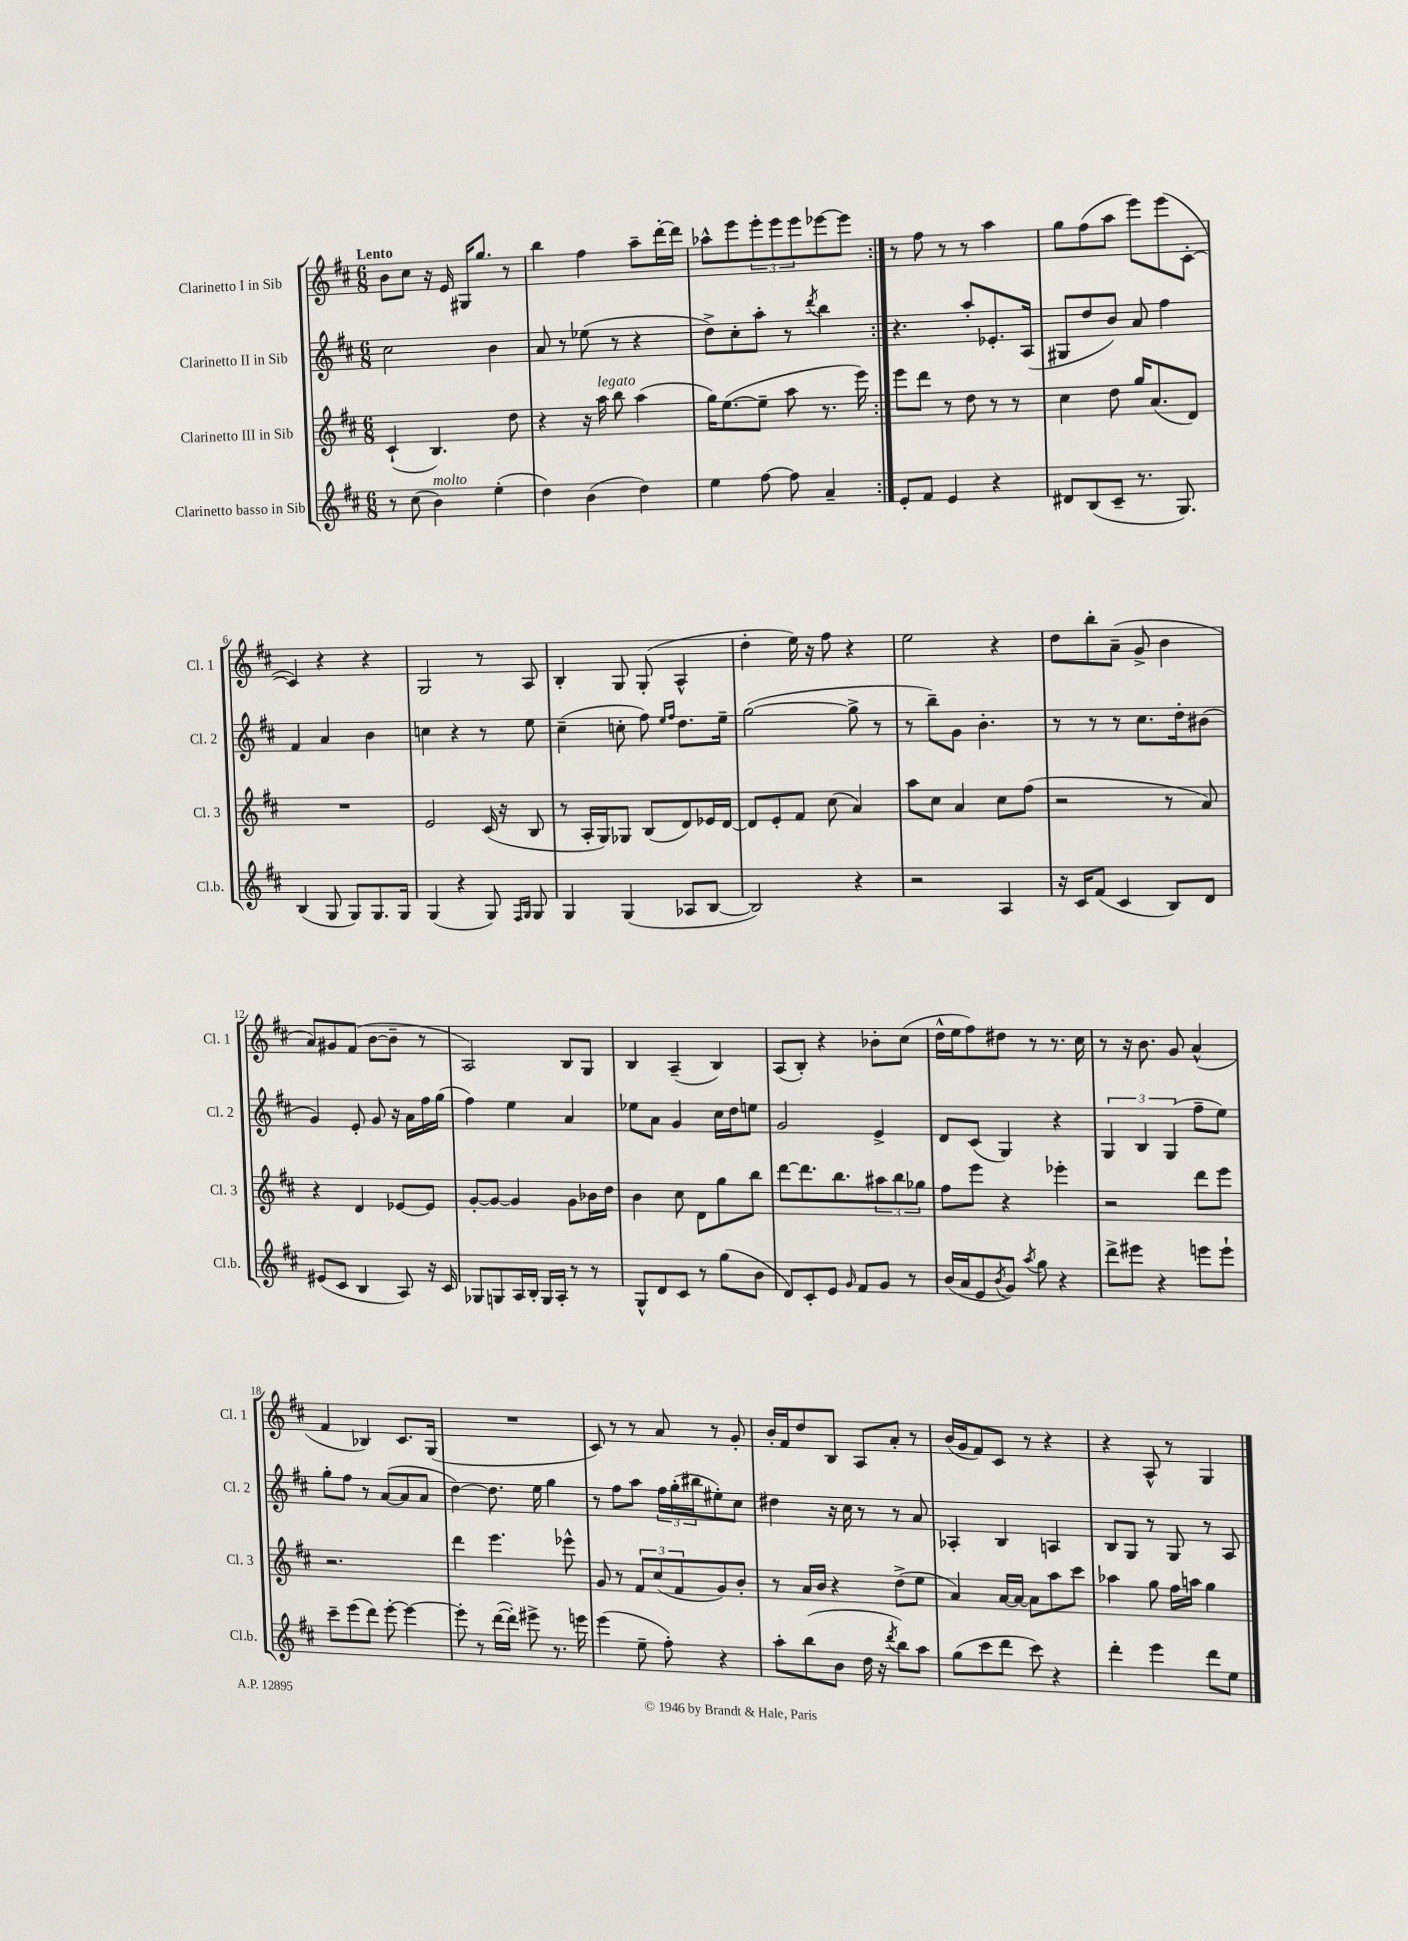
<<
\new StaffGroup <<
\new Staff = "s0" \with { instrumentName = "Clarinetto I in Sib" shortInstrumentName = "Cl. 1" } {
    \clef treble \key d \major \numericTimeSignature \time 6/8 \tempo "Lento"
    \repeat volta 2 { b'8 cis''8 r16 e'16 gis16 g''8. r8 |
    b''4 fis''4 a''8-- d'''16~-. d'''16 |
    aes''8-^ e'''8 \tuplet 3/2 { e'''8-. e'''8 e'''8 } ees'''8~ ees'''8 | }
    r8 fis''8 r8 r8 a''4 |
    g''8 fis''8( a''8 e'''8) e'''8( cis'8~-. |
    cis'4) r4 r4 |
    g2 r8 a8 |
    b4-. g8 g8-.( a4-^ |
    d''4-. e''16) r16 fis''8 r4 |
    e''2 r4 |
    d''8 b''8-. a'8--( g'8-> b'4 |
    a'8) gis'8 fis'8( b'8~ b'8-- r8 |
    a2) b8 g8 |
    b4 a4--( b4) |
    a8( b8-.) r4 bes'8-. cis''8( |
    d''16-^ e''16 fis''8) dis''8 r8 r8. cis''16 |
    r8 r16 b'8. g'8 a'4-^( |
    fis'4 bes4) cis'8. g16( |
    R2. |
    cis'8) r8 r8 a'8 r8 g'8-. |
    b'16-. fis'16 d''8 b8 a8 a'8-. r8 |
    b'16( g'16 fis'8) cis'8 r8 r4 |
    r4 a8-^ r8 g4 \bar "|." |
}
\new Staff = "s1" \with { instrumentName = "Clarinetto II in Sib" shortInstrumentName = "Cl. 2" } {
    \clef treble \key d \major \numericTimeSignature \time 6/8
    \repeat volta 2 { cis''2 b'4 |
    a'8 r8 ees''8( r8 r4 |
    d''8->) cis''8-. a''8-. r8 \acciaccatura { d'''8 } b''4 | }
    r4. a''8-. ees'8.-. a16( |
    gis8 d''8 b'8) a'8 fis''4 |
    fis'4 a'4 b'4 |
    c''4 r4 r8 e''8 |
    cis''4--( c''8-. fis''8) \grace { e''16 fis''16 } d''8. e''16-- |
    g''2~( g''8-> r8 |
    r8 b''8--) g'8 b'4.-. |
    r8 r8 r8 cis''8. d''16-. bis'8( |
    g'4) e'8-. g'8 r16 a'16 fis''16 g''16( |
    fis''4) e''4 a'4 |
    ees''8 a'8 g'4 cis''16 d''16 e''8 |
    g'2 e'4-> |
    d'8 cis'8( g4) r4 |
    \tuplet 3/2 { g4 b4 g4( } fis''8-- e''8) |
    g''8-. fis''8 r8 a'8~( a'8 a'8 |
    d''4~) d''8. e''16 g''4 |
    r8 fis''8 a''8 \tuplet 3/2 { fis''16 g''16-.( bis''16 } eis''8-.) cis''8 |
    dis''4 r16 cis''16 r8 r8 a'8 |
    aes4-. b4 a4 |
    b8 g8 r8 g8 r8 a8 \bar "|." |
}
\new Staff = "s2" \with { instrumentName = "Clarinetto III in Sib" shortInstrumentName = "Cl. 3" } {
    \clef treble \key d \major \numericTimeSignature \time 6/8
    \repeat volta 2 { cis'4-!( b4.) d''8 |
    r4 r16 a''16^\markup { \italic "legato" } b''8 a''4( |
    g''16) e''8.~( e''8-- a''8 r8. e'''16) | }
    e'''8 d'''8 r8 d''8 r8 r8 |
    cis''4 d''8 g''16 a'8.( d'8) |
    R2. |
    e'2 cis'16( r16 b8 |
    r8 a16-. g16) ges8 b8( d'8) ees'16 d'16~ |
    d'8 e'8-. fis'8 cis''8( a'4) |
    a''8 cis''8 a'4 cis''8 fis''8( |
    r2 r8 a'8) |
    r4 d'4 ees'8~ ees'8 |
    g'8~-. g'8~ g'4 g'8 bes'16 d''16 |
    b'4 cis''8 d'8 g''8 b''8 |
    d'''8~ d'''8. b''8. \tuplet 3/2 { ais''8 b''8 ges''8 } |
    fis''8 e'''8 r4 ees'''4-. |
    r2 d'''8 e'''8 |
    r2. |
    d'''4 e'''4. ees'''8-^ |
    g'8 r8 \tuplet 3/2 { fis'8 cis''8( fis'8 } g'8) b'8-. |
    r8 a'16 b'16 r4 d''8->( e''8 |
    a'4) a'16~ a'16~ a'8 a''8 cis'''8 |
    aes''4 g''8 fis''16 a''16 g''4 \bar "|." |
}
\new Staff = "s3" \with { instrumentName = "Clarinetto basso in Sib" shortInstrumentName = "Cl.b." } {
    \clef treble \key d \major \numericTimeSignature \time 6/8
    \repeat volta 2 { r8 cis''8( b'4^\markup { \italic "molto" }) e''4-.( |
    d''4) b'4( d''4) |
    e''4 fis''8~ fis''8 a'4-- | }
    e'8-. fis'8 e'4 r4 |
    dis'8 b8( cis'8-- r8. g8.) |
    b4( g8 g8) g8. g16 |
    g4( r4 g8) \grace { fis16 g16 } g8 |
    g4 g4( aes8 b8~ |
    b2) r4 |
    r2 a4 |
    r16 cis'16 fis'8( cis'4 b8) d'8 |
    eis'8( cis'8 b4 a8) r16 cis'16 |
    ges8 g8 a16 b16-. g16 a16-. r8 r8 |
    g8-^ d'8 cis'8 r8 g''8( b'8 |
    d'8) cis'8-. e'8 \grace { g'16 } fis'8 g'8 r8 |
    b'16( a'16 e'8 \acciaccatura { b'8 } g'8) \acciaccatura { a''8 } g''8 r4 |
    d'''8-> eis'''8 r4 e'''8 e'''8-! |
    cis'''8-- e'''8( d'''8) e'''8~-. e'''4~ |
    e'''8-. r8 d'''16~( d'''16-.) eis'''8-> r8. e'''16 |
    e'''4( e''8-- fis''8-.) r4 |
    a''8-. b''8( b'8 d''16 r16 \acciaccatura { d'''8 } b''8) a''8 |
    g''8( cis'''8 d'''8 cis'''8) r4 |
    d'''4-. e'''4 d'''8 e''8 \bar "|." |
}
>>
>>
